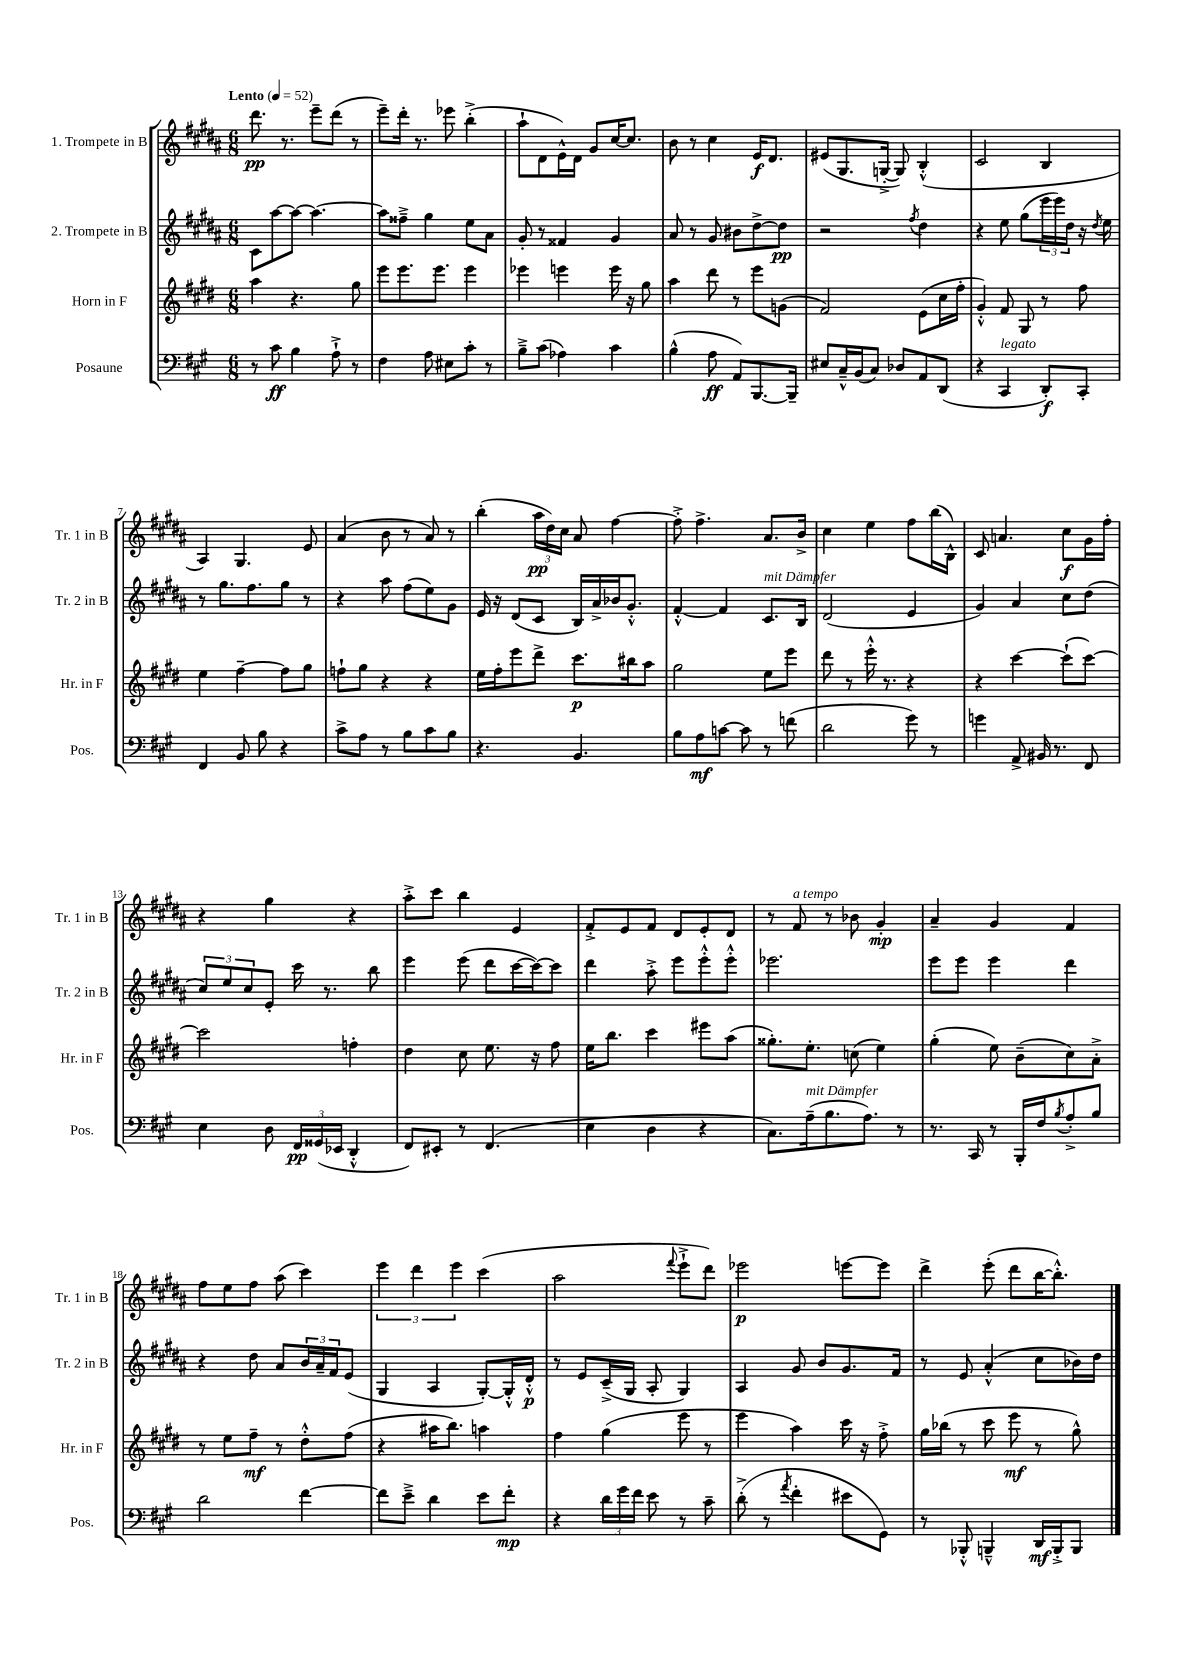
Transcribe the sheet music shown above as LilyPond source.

<<
\new StaffGroup <<
\new Staff = "s0" \with { instrumentName = "1. Trompete in B" shortInstrumentName = "Tr. 1 in B" } {
    \clef treble \key b \major \numericTimeSignature \time 6/8 \tempo "Lento" 4 = 52
    dis'''8.\pp r8. e'''8-- dis'''8( r8 |
    e'''8--) dis'''16-. r8. ees'''8 b''4-.->( |
    ais''8-! dis'8 e'16-^) dis'16 gis'8 cis''16~ cis''8. |
    b'8 r8 cis''4 e'16\f dis'8. |
    eis'8( gis8. g16~-.-> g8) b4-.-^( |
    cis'2 b4 |
    ais4) gis4. e'8 |
    ais'4( b'8 r8 ais'8) r8 |
    b''4-.( \tuplet 3/2 { ais''16\pp dis''16) cis''16 } ais'8 fis''4~ |
    fis''8-.-> fis''4.-> ais'8. b'16-> |
    cis''4 e''4 fis''8 b''16( b16-^) |
    cis'8 a'4. cis''8\f gis'16 fis''16-. |
    r4 gis''4 r4 |
    ais''8-.-> cis'''8 b''4 e'4 |
    fis'8-.-> e'8 fis'8 dis'8 e'8-. dis'8 |
    r8 fis'8^\markup { \italic "a tempo" } r8 bes'8 gis'4-.\mp |
    ais'4-- gis'4 fis'4 |
    fis''8 e''8 fis''8 ais''8( cis'''4) |
    \tuplet 3/2 { e'''4 dis'''4 e'''4 } cis'''4( |
    ais''2 \appoggiatura { fis'''8 } e'''8-!-> dis'''8) |
    ees'''2\p e'''8~ e'''8 |
    dis'''4-> e'''8-.( dis'''8 b''16~ b''8.-.-^) \bar "|." |
}
\new Staff = "s1" \with { instrumentName = "2. Trompete in B" shortInstrumentName = "Tr. 2 in B" } {
    \clef treble \key b \major \numericTimeSignature \time 6/8
    cis'8 ais''8~ ais''8~ ais''4.~ |
    ais''8 fisis''8---> gis''4 e''8 ais'8 |
    gis'8-. r8 fisis'4 gis'4 |
    ais'8 r8 gis'8 bis'8 dis''8~-> dis''8\pp |
    r2 \acciaccatura { fis''8 } dis''4 |
    r4 e''8 gis''8( \tuplet 3/2 { e'''16 e'''16) dis''16 } r16 \acciaccatura { dis''8 } e''16 |
    r8 gis''8. fis''8. gis''8 r8 |
    r4 ais''8 fis''8( e''8) gis'8 |
    e'16 r16 dis'8( cis'8 b16) ais'16-> bes'16 gis'8.-.-^ |
    fis'4~-.-^ fis'4 cis'8.^\markup { \italic "mit Dämpfer" } b16 |
    dis'2( e'4 |
    gis'4) ais'4 cis''8 dis''8( |
    \tuplet 3/2 { cis''8) e''8 cis''8 } e'8-. cis'''16 r8. b''8 |
    e'''4 e'''8( dis'''8 cis'''16~ cis'''16~) cis'''8 |
    dis'''4 ais''8-.-> e'''8 e'''8-.-^ e'''8-.-^ |
    ees'''2. |
    e'''8 e'''8 e'''4 dis'''4 |
    r4 dis''8 ais'8 \tuplet 3/2 { b'16 ais'16-- fis'16 } e'8( |
    gis4 ais4 gis8~-.) gis16-.-^ dis'16-.-^\p |
    r8 e'8 cis'16--->( gis16 ais8-. gis4) |
    ais4 gis'8 b'8 gis'8. fis'16 |
    r8 e'8 ais'4-.-^( cis''8 bes'16) dis''16 \bar "|." |
}
\new Staff = "s2" \with { instrumentName = "Horn in F" shortInstrumentName = "Hr. in F" } {
    \clef treble \key e \major \numericTimeSignature \time 6/8
    a''4 r4. gis''8 |
    e'''8 e'''8. e'''8. e'''4 |
    ees'''4 e'''4 e'''16 r16 gis''8 |
    a''4 dis'''8 r8 e'''8 g'8( |
    fis'2) e'8( cis''16 fis''16-. |
    gis'4-.-^) fis'8 gis8 r8 fis''8 |
    e''4 fis''4~-- fis''8 gis''8 |
    f''8-! gis''8 r4 r4 |
    e''16 fis''16-. e'''8 dis'''8-> cis'''8.\p bis''16 a''8 |
    gis''2 e''8 e'''8 |
    dis'''8 r8 e'''16-.-^ r8. r4 |
    r4 cis'''4~ cis'''8-!( cis'''8~) |
    cis'''2 f''4-. |
    dis''4 cis''8 e''8. r16 fis''8 |
    e''16 b''8. cis'''4 eis'''8 a''8( |
    gisis''8.-.) e''8.-. c''8( e''4) |
    gis''4-.( e''8) b'8--( cis''8) a'8-.-> |
    r8 e''8 fis''8--\mf r8 dis''8-.-^ fis''8( |
    r4 ais''16 b''8.) a''4 |
    fis''4 gis''4( e'''8 r8 |
    e'''4 a''4) cis'''16 r16 fis''8-.-> |
    gis''16 bes''16( r8 cis'''8 e'''8\mf r8 gis''8-^) \bar "|." |
}
\new Staff = "s3" \with { instrumentName = "Posaune" shortInstrumentName = "Pos." } {
    \clef bass \key a \major \numericTimeSignature \time 6/8
    r8 cis'8\ff b4 a8-!-> r8 |
    fis4 a8 eis8 cis'8-. r8 |
    b8---> cis'8( aes4) cis'4 |
    b4-^( a8\ff a,8) b,,8.~ b,,16-- |
    eis8 cis16---^ b,16( cis8) des8 a,8 d,8( |
    r4 cis,4^\markup { \italic "legato" } d,8-.\f) cis,8-. |
    fis,4 b,8 b8 r4 |
    cis'8-> a8 r8 b8 cis'8 b8 |
    r4. b,4. |
    b8 a8\mf c'8~ c'8 r8 f'8( |
    d'2 gis'8) r8 |
    g'4 a,8-> bis,16 r8. fis,8 |
    e4 d8 \tuplet 3/2 { fis,16\pp gisis,16( ees,16 } d,4-.-^ |
    fis,8) eis,8-. r8 fis,4.( |
    e4 d4 r4 |
    cis8.) a16--^\markup { \italic "mit Dämpfer" }( b8. a8.) r8 |
    r8. cis,16 r8 b,,16-. fis16 \acciaccatura { b8 } a8-.-> b8 |
    d'2 fis'4~ |
    fis'8 e'8---> d'4 e'8 fis'8-.\mp |
    r4 \tuplet 3/2 { d'16 gis'16 fis'16 } e'8 r8 cis'8-- |
    d'8-.->( r8 \acciaccatura { a'8 } fis'4-. eis'8 gis,8) |
    r8 bes,,8-.-^ b,,4---^ d,16\mf b,,16-.-> b,,8 \bar "|." |
}
>>
>>
